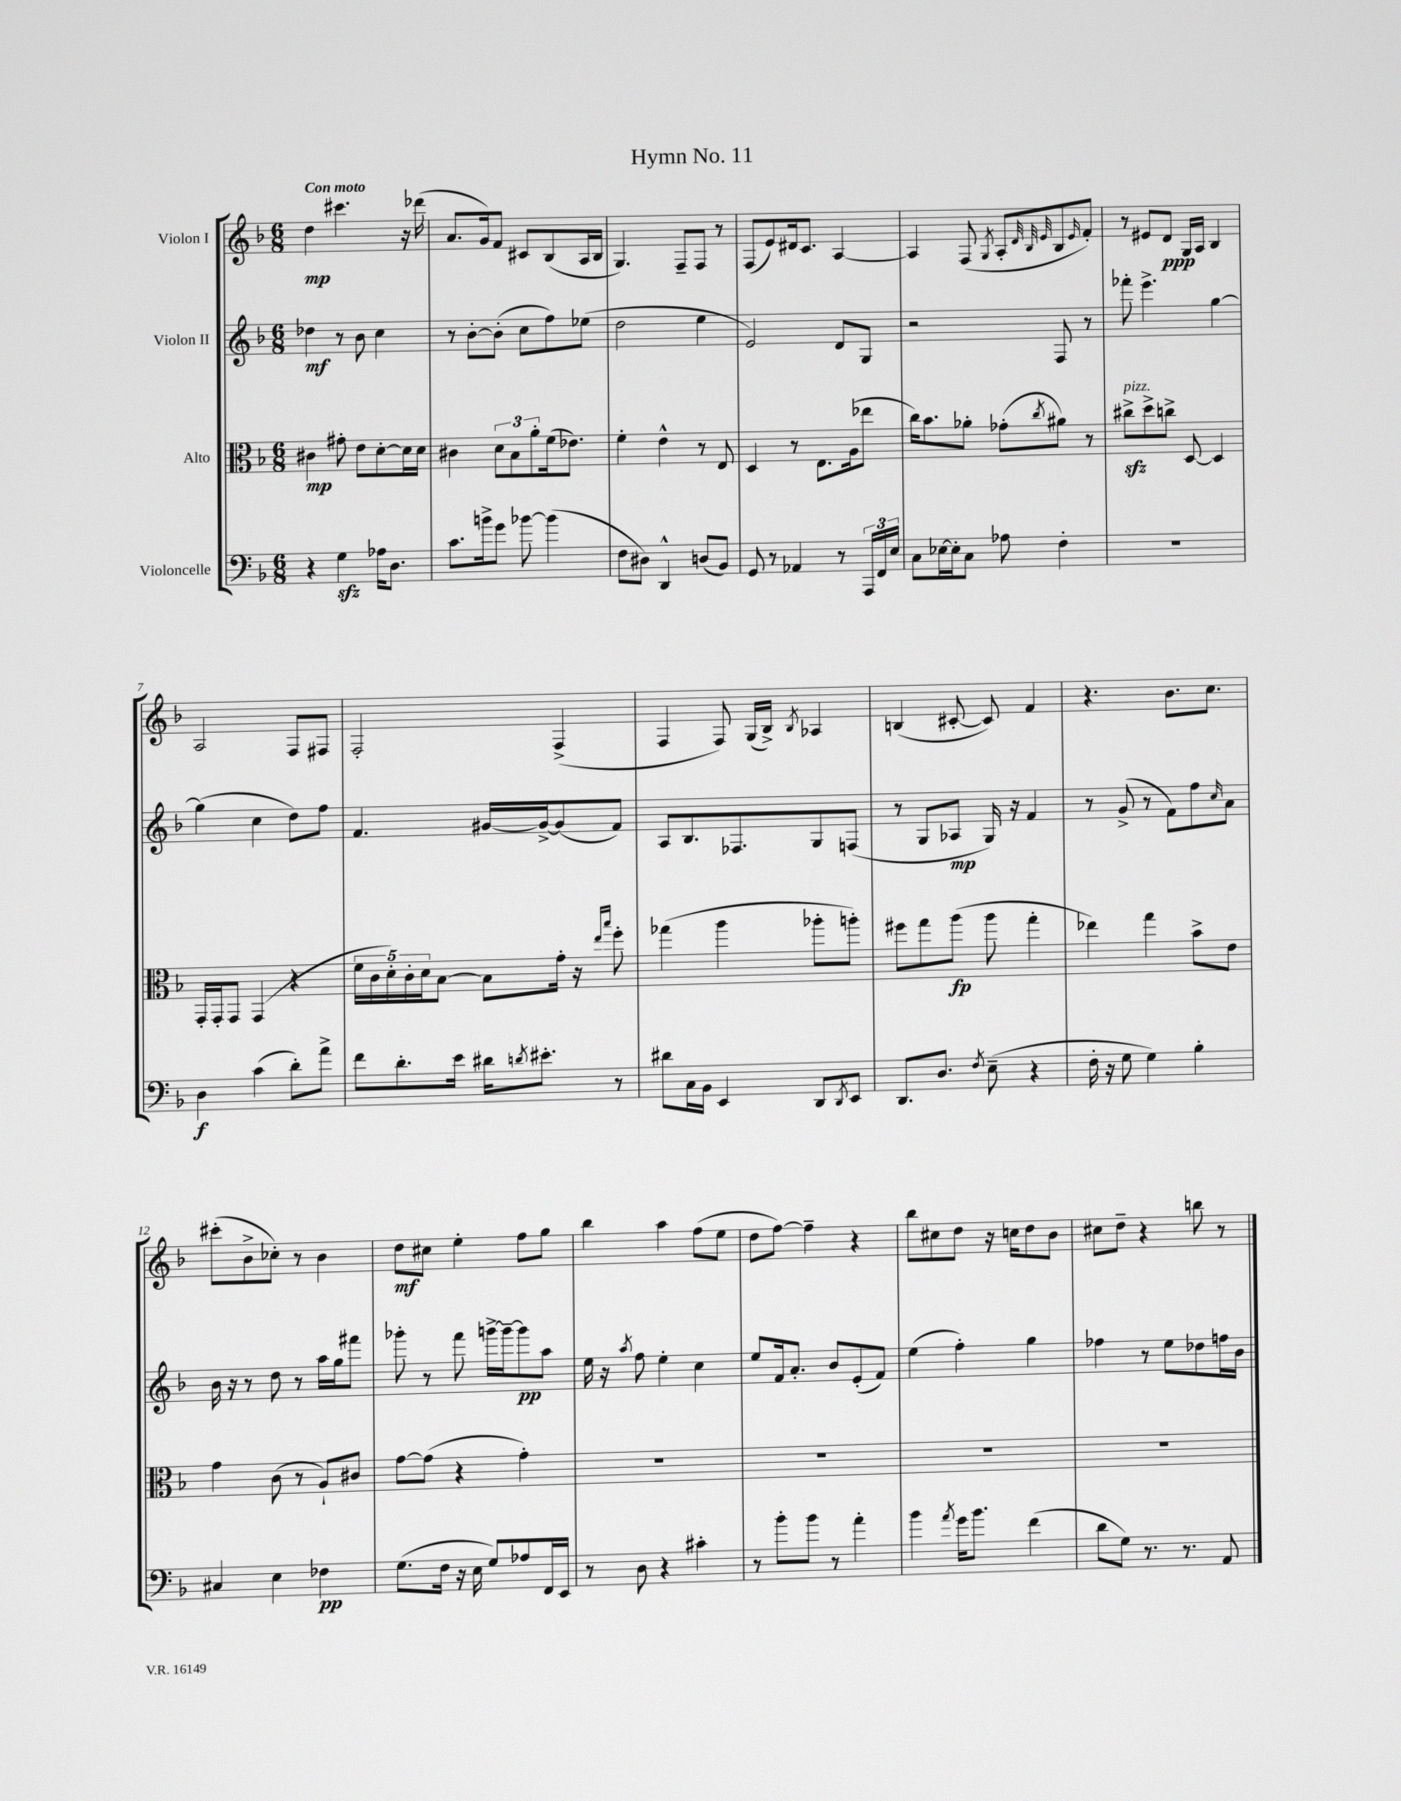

**kern	**kern	**kern	**kern
*staff4	*staff3	*staff2	*staff1
*clefF4	*clefC3	*clefG2	*clefG2
*k[b-]	*k[b-]	*k[b-]	*k[b-]
*M6/8	*M6/8	*M6/8	*M6/8
4r	4c#	4dd-	4dd
4G	8g#'	8r	4.ccc#
.	8e	8b-	.
16A-	[8d'	4cc	.
8.D	.	.	.
.	16d]	.	16r
.	16d	.	(16ddd-
=	=	=	=
8.c	4c#	8r	8.a
.	.	[8b-'	.
16b^	.	.	16g)
8g	12d	(8b-']	8f
.	12B-	.	.
[8b-	.	8cc	8c#
.	12a'	.	.
(4b-]	(16f	8ff)	(8B-
.	8.e-)	.	.
.	.	(8ee-	16A
.	.	.	16B-
=	=	=	=
8F	4f'	2dd	4.G)
8D#)	.	.	.
4DD^^	4e^^	.	.
.	.	.	8F~
(8D	8r	4ee	8F
8BB-)	8E	.	8r
=	=	=	=
8GG	4D	2e)	(8F
8r	.	.	8e)
4AA-	8r	.	16d#
.	.	.	8.c
.	8.E	.	.
8r	.	8d	[4A
.	(16A	.	.
24AAA	8ee-	8G	.
24FF	.	.	.
24E	.	.	.
=	=	=	=
8C	16cc)	2r	4A]
.	8.b-	.	.
[16E-	.	.	.
16E-']	.	.	.
8C	8a-'	.	(8F
.	.	.	8qG
8A-	(8g-'	.	8A'
.	.	.	32qqd
.	.	.	32qqB-
.	8qcc	.	32qqe
4F'	8a#)	8F	8B-
.	.	.	16qqe
.	8r	8r	8f')
=	=	=	=
2.r	8cc#^	8fff-'	8r
.	8dd^	4.eee^	8e#
.	8cc^	.	8d
.	[8D	.	16G
.	.	.	16A
.	4D]	[4gg	4B-
=	=	=	=
4D	16GG'	(4gg]	2A
.	16GG'	.	.
.	8GG	.	.
(4c	(4GG	4cc	.
8d')	4r	8dd)	8F
8a^	.	8ff	8F#
=	=	=	=
8f	20f	4.f	2F'
.	20c	.	.
.	20d')	.	.
8.d'	.	.	.
.	20c'	.	.
.	20d	.	.
.	[8B-	.	.
16e	.	.	.
16d#	8B-]	[16g#	.
8qd	.	.	.
8.e#'	.	16g#^_	.
.	16g'	(8g#]	(4F^
.	16r	.	.
.	16qqee	.	.
.	16qqbb-	.	.
8r	8ff'	8f)	.
=	=	=	=
8d#	(4gg-	8A	4F
16C	.	8.B-	.
16BB-	.	.	.
4EE	4aa	.	8F)
.	.	8.F-	.
.	.	.	(16G
.	.	.	16B-^)
.	.	.	8qB-
8DD	8aa-'	8G	4A-
8qDD	.	.	.
8EE	8aa')	(8F	.
=	=	=	=
8.DD	8ff#	8r	(4B
.	8gg	8G	.
8.D	.	.	.
.	(8aa	8A-	[8c#'
8qF	.	.	.
(8E~	8aa	16G)	8c#])
.	.	16r	.
4r	4gg'	4f	4f
=	=	=	=
16F'	4ee-)	8r	4.r
16r	.	.	.
8G	.	(8g^	.
4G)	4gg	8r	.
.	.	8f)	8.b-
4B-'	8b-^	8ff	.
.	.	.	8.cc
.	.	16qqcc	.
.	8e	8a	.
=	=	=	=
4C#	4g	16b-	(8ccc#'
.	.	16r	.
.	.	8r	8b-^
4E	(8c	8dd	8cc-')
.	8r	8r	8r
4F-	8A`)	16aa	4b-
.	.	16gg	.
.	8c#	8fff#	.
=	=	=	=
(8.G	[8g	8ggg-'	8dd
.	(8g]	8r	8cc#
16F	.	.	.
16r	4r	8fff	4ee'
16E	.	.	.
8G)	.	[16ggg^	.
.	.	16ggg~_	.
8A-	4g')	8ggg]	8ff
16FF	.	8aa	8gg
16EE	.	.	.
=	=	=	=
8r	2.r	16ee	4bb-
.	.	16r	.
.	.	8qaa	.
8D	.	8ff	.
4r	.	4ee'	4aa
4c#'	.	4cc	(8ff
.	.	.	8ee
=	=	=	=
8r	2.r	8ee	8dd
8b-'	.	16f	[8ff)
.	.	8.a'	.
8b-	.	.	4ff~]
8r	.	8b-	.
4a'	.	(8e'	4r
.	.	8f)	.
=	=	=	=
4b-	2.r	(4ee	8bb-
.	.	.	8cc#
8qa	.	.	.
16g	.	4ff')	8dd
8.b-	.	.	.
.	.	.	16r
.	.	.	16cc
(4f	.	4gg	8dd
.	.	.	8b-
=	=	=	=
8d	2.r	4ff-	8cc#
8G)	.	.	8dd~
8.r	.	8r	4r
.	.	8ee	.
8.r	.	.	.
.	.	8dd-	8bb
8AA	.	16ff	8r
.	.	16b-	.
==	==	==	==
*-	*-	*-	*-
